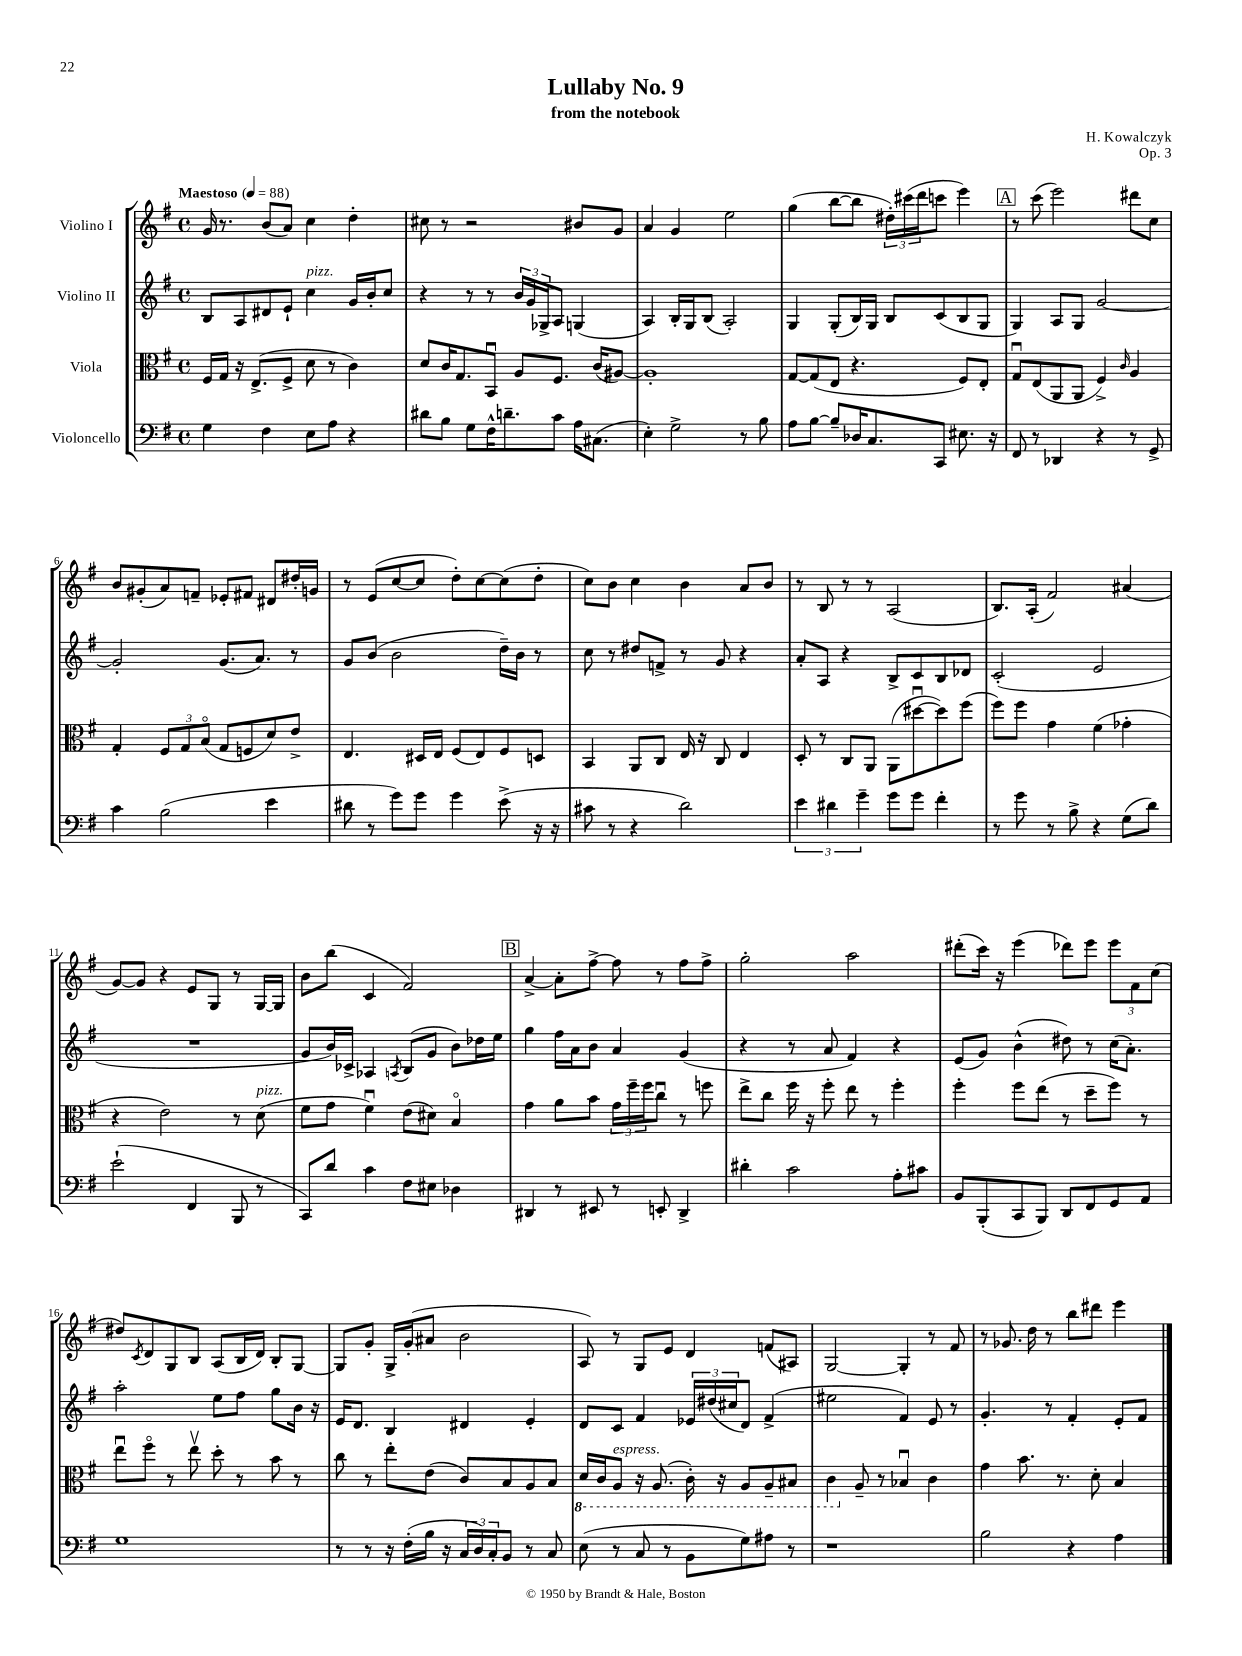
\header { title = "Lullaby No. 9" composer = "H. Kowalczyk" subtitle = "from the notebook" opus = "Op. 3" }
<<
\new StaffGroup <<
\new Staff = "s0" \with { instrumentName = "Violino I" } {
    \clef treble \key g \major \defaultTimeSignature \time 4/4 \tempo "Maestoso" 4 = 88
    g'16 r8. b'8( a'8) c''4 d''4-. |
    cis''8 r8 r2 bis'8 g'8 |
    a'4 g'4 e''2 |
    g''4( b''8~ b''8 \tuplet 3/2 { dis''16-.) cis'''16( d'''16 } c'''8 e'''4) |
    \mark \markup { \box "A" } r8 c'''8( e'''2) dis'''8 c''8 |
    b'8 gis'8-.( a'8) f'8-- ees'8-. fis'8 dis'8 dis''16-. g'16 |
    r8 e'8( c''8~ c''8 d''8-.) c''8~ c''8( d''8-. |
    c''8) b'8 c''4 b'4 a'8 b'8 |
    r8 b8 r8 r8 a2( |
    b8.) a16-.( fis'2) ais'4( |
    g'8~) g'8 r4 e'8 g8 r8 g16~ g16 |
    b'8 b''8( c'4 fis'2) |
    \mark \markup { \box "B" } a'4~-> a'8-. fis''8~-> fis''8 r8 fis''8 fis''8-> |
    g''2-. a''2 |
    dis'''8-.( c'''16) r16 e'''4( des'''8) e'''8 \tuplet 3/2 { e'''8 fis'8 c''8( } |
    dis''8) \acciaccatura { c'8 } d'8 g8 b8 a8( b16 d'16) b8-. g8~ |
    g8 g'8-. g16-> g'16-.( ais'8 b'2 |
    a8) r8 g8 e'8 d'4 f'8( ais8) |
    g2~ g4-. r8 fis'8 |
    r8 ges'8. d''16 r8 b''8 dis'''8 e'''4 \bar "|." |
}
\new Staff = "s1" \with { instrumentName = "Violino II" } {
    \clef treble \key g \major \defaultTimeSignature \time 4/4
    b8 a8 dis'8 e'8-! c''4^\markup { \italic "pizz." } g'16 b'16-. c''8 |
    r4 r8 r8 \tuplet 3/2 { b'16 g'16 ges16-> } a8 g4( |
    a4) b16-. g16 b8( a2-.) |
    g4 g8-.( b16) g16 b8 c'8( b8 g8 |
    \mark \markup { \box "A" } g4) a8 g8 g'2~ |
    g'2-. g'8.( a'8.) r8 |
    g'8 b'8( b'2 d''16--) b'16 r8 |
    c''8 r8 dis''8 f'8-> r8 g'8 r4 |
    a'8-. a8 r4 b8-> c'8 b8 des'8 |
    c'2-.( e'2 |
    R1 |
    g'8 b'16) ces'16-> aes4 \acciaccatura { a8 } b8( g'8 b'8) des''16 e''16 |
    \mark \markup { \box "B" } g''4 fis''16 a'16 b'8 a'4 g'4( |
    r4 r8 a'8 fis'4) r4 |
    e'8( g'8) b'4-^( dis''8) r8 c''16( a'8.-.) |
    a''2-. e''8 fis''8 g''8 b'16 r16 |
    e'16 d'8. b4 dis'4 e'4-. |
    d'8 c'8 fis'4 \tuplet 3/2 { ees'16 dis''16( cis''16 } d'8) fis'4->( |
    eis''2 fis'4) e'8 r8 |
    g'4.-. r8 fis'4-. e'8-. fis'8 \bar "|." |
}
\new Staff = "s2" \with { instrumentName = "Viola" } {
    \clef alto \key g \major \defaultTimeSignature \time 4/4
    fis16 g16 r16 e8.->( fis8-> d'8 r8 c'4) |
    d'8 c'16 g8. b,8\downbow a8 fis8. c'16( ais8~) |
    ais1-. |
    g8~ g8( e8 r4. fis8) e8-. |
    \mark \markup { \box "A" } g8\downbow e8( a,8 a,8 fis4->) \grace { c'16 } a4 |
    g4-. \tuplet 3/2 { fis8 g8 b8\flageolet( } g8 f8 d'8) e'8-> |
    e4. dis16 e16 fis8( e8) fis8 d8 |
    b,4 a,8 c8 e16 r16 c8 e4 |
    d8-. r8 c8 a,8 a,8( dis''8~\downbow dis''8) fis''8( |
    fis''8) fis''8 g'4 fis'4( ges'4-. |
    r4 e'2) r8 d'8^\markup { \italic "pizz." }( |
    fis'8 g'8 fis'4\downbow) e'8( dis'8) b4\flageolet |
    \mark \markup { \box "B" } g'4 a'8 b'8 \tuplet 3/2 { g'16 fis''16-- fis''16 } c''8\downbow r8 f''8 |
    e''8-> c''8 fis''16 r16 fis''8-. e''8 r8 fis''4-. |
    fis''4-. fis''8 e''8( r8 d''8-- fis''8) r8 |
    e''8\downbow fis''8\flageolet r8 e''8\upbow d''8-. r8 b'8 r8 |
    c''8 r8 e''8-. e'8( c'8) b8 a8 b8 |
    \ottava #-1 d16 c16 a,8^\markup { \italic "espress." } r16 a,8.( c16-.) r16 a,8 a,8-- bis,8 |
    c4 \ottava #0 a8-- r8 bes4\downbow c'4 |
    g'4 b'8. r8. d'8-. b4 \bar "|." |
}
\new Staff = "s3" \with { instrumentName = "Violoncello" } {
    \clef bass \key g \major \defaultTimeSignature \time 4/4
    g4 fis4 e8 a8 r4 |
    dis'8 b8 g8 fis16-^ d'8.-- c'8 a16 cis8.( |
    e4-.) g2-> r8 b8 |
    a8 b8~ b8-- des16 c8. c,8 eis8. r16 |
    \mark \markup { \box "A" } fis,8 r8 des,4 r4 r8 g,8-> |
    c'4 b2( e'4 |
    dis'8 r8 g'8) g'8 g'4 e'8->( r16 r16 |
    cis'8 r8 r4 d'2) |
    \tuplet 3/2 { e'4 dis'4 g'4-- } g'8 g'8 fis'4-. |
    r8 g'8 r8 b8-> r4 g8( d'8) |
    e'2-!( fis,4 b,,8 r8 |
    c,8) d'8 c'4 fis8 eis8 des4 |
    \mark \markup { \box "B" } dis,4 r8 eis,8 r8 e,8-. dis,4-> |
    dis'4-. c'2 a8-. cis'8 |
    b,8 b,,8-.( c,8 b,,8) d,8 fis,8 g,8 a,8 |
    g1 |
    r8 r8 r16 fis16-.( b16 r16 \tuplet 3/2 { c16 d16) c16-. } b,8 r8 c8 |
    e8( r8 c8 r8 b,8 g8) ais8 r8 |
    r1 |
    b2 r4 a4 \bar "|." |
}
>>
>>
